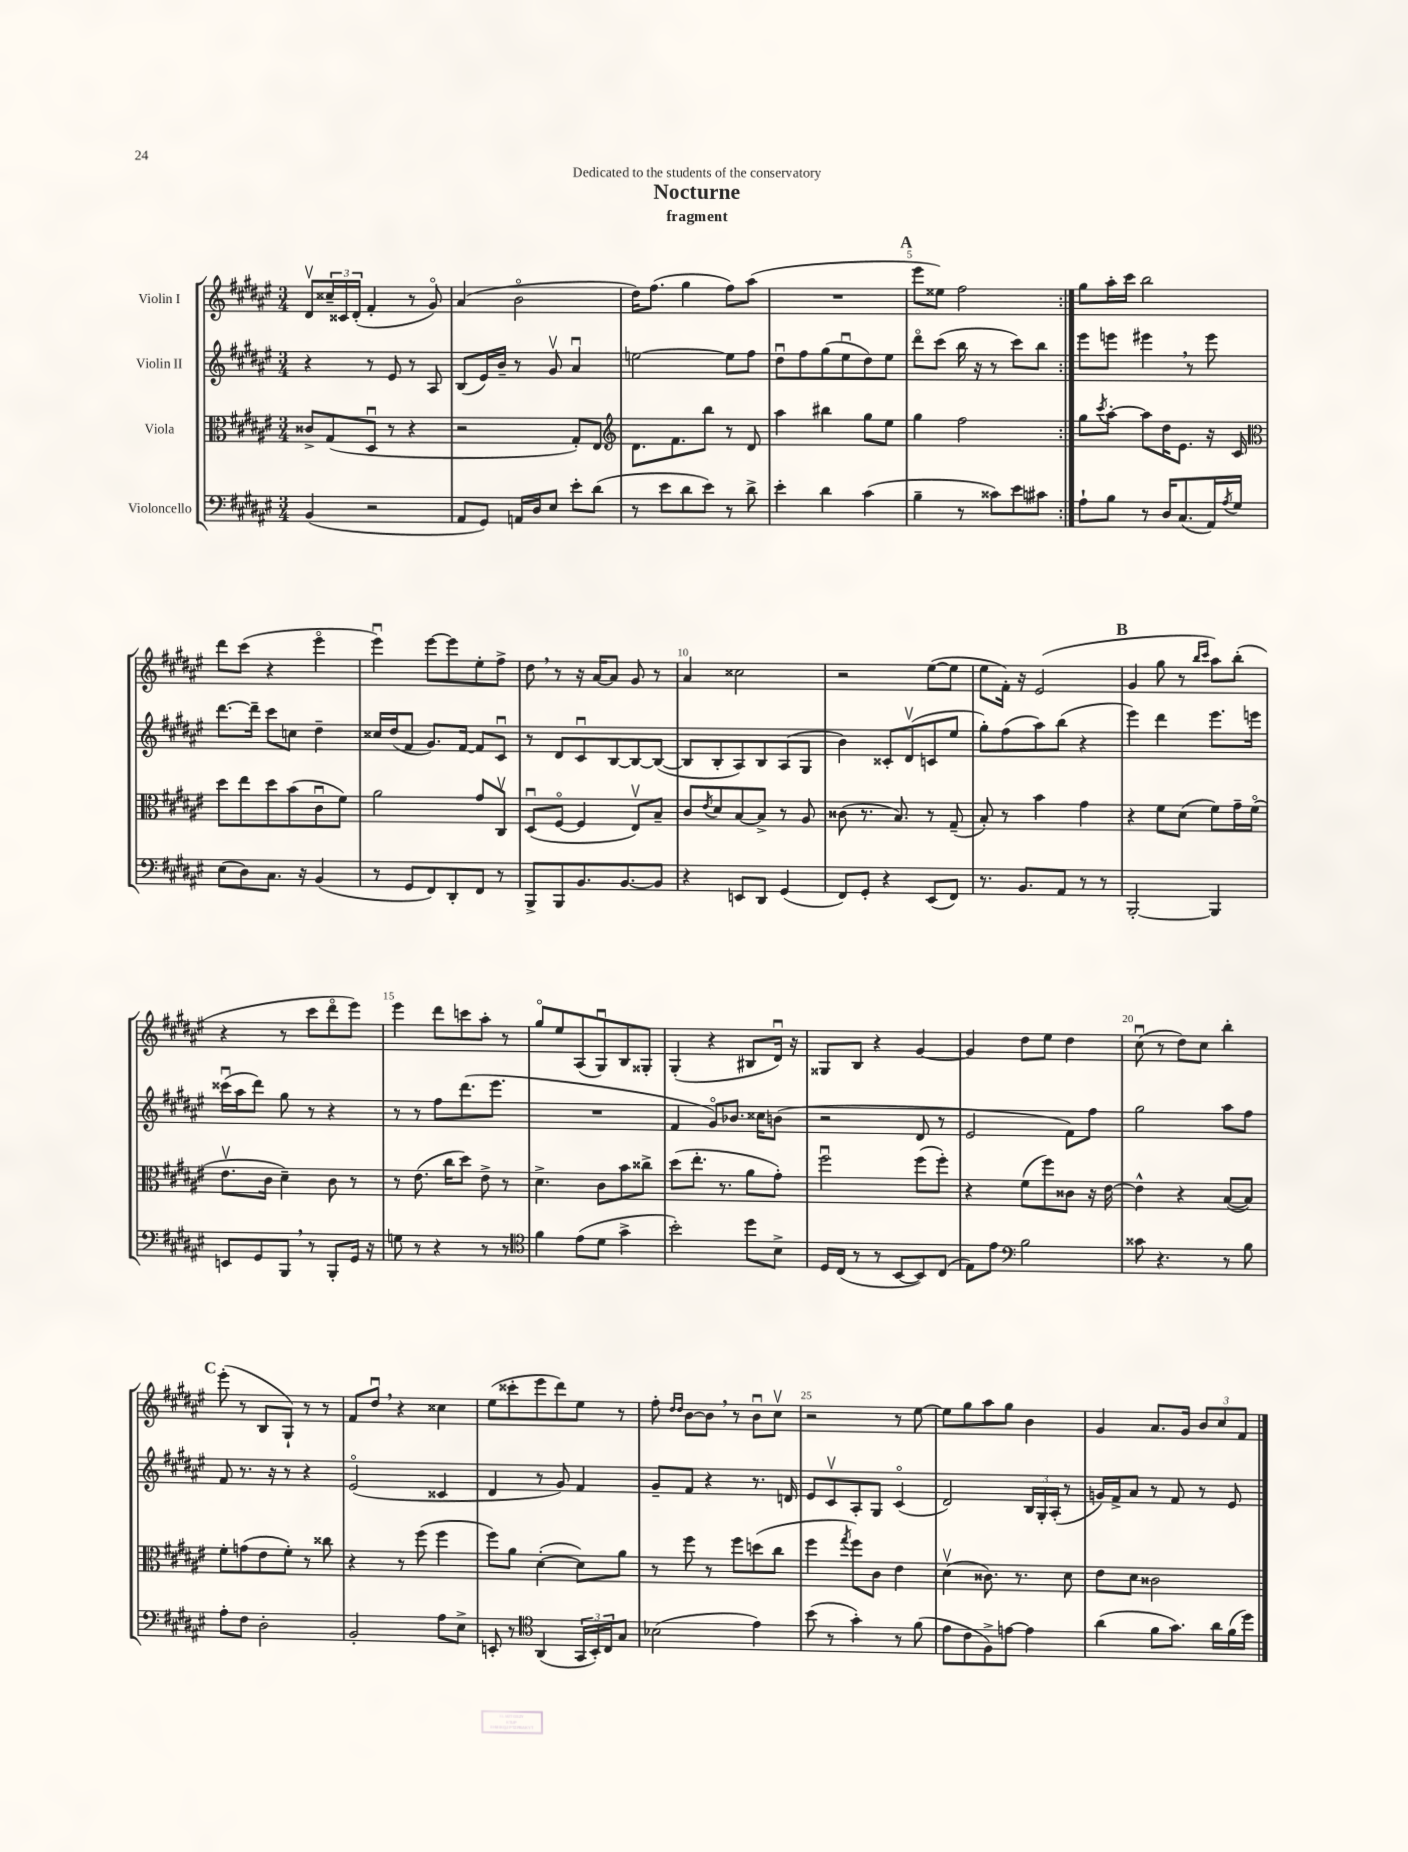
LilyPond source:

\header { title = "Nocturne" subtitle = "fragment" dedication = "Dedicated to the students of the conservatory" }
<<
\new StaffGroup <<
\new Staff = "s0" \with { instrumentName = "Violin I" } {
    \clef treble \key fis \major \numericTimeSignature \time 3/4
    \repeat volta 2 { dis'8\upbow \tuplet 3/2 { cisis''16-- cisis'16 dis'16-.( } fis'4-. r8 gis'8\flageolet) |
    ais'4( b'2\flageolet |
    dis''16) fis''8.( gis''4 fis''8) ais''8( |
    R2. |
    \mark \markup { \bold "A" } eis'''8 eisis''8) fis''2 | }
    gis''8 ais''16-. cis'''16 b''2 |
    dis'''8 cis'''8( r4 eis'''4\flageolet |
    eis'''4\downbow) eis'''8~ eis'''8 eis''8-. fis''8-> |
    dis''8 \breathe r8 r16 ais'16~ ais'8 gis'8 r8 |
    ais'4 cisis''2 |
    r2 eis''8~( eis''8 |
    eis''8 fis'16-.) r16 eis'2( |
    \mark \markup { \bold "B" } gis'4 gis''8 r8 \grace { b''16 cis'''16 } ais''8) b''8-.( |
    r4 r8 cis'''8 dis'''8\flageolet eis'''8) |
    eis'''4 dis'''8 c'''8 ais''8-. r8 |
    gis''8\flageolet eis''8 ais8( gis8\downbow) b8 gisis8-. |
    gis4-.( r4 bis8 dis'16\downbow) r16 |
    gisis8 b8 r4 gis'4~ |
    gis'4 dis''8 eis''8 dis''4 |
    cis''8\downbow( r8 dis''8) cis''8 b''4-. |
    \mark \markup { \bold "C" } eis'''8-.( r8 b8 gis8-!) r8 r8 |
    fis'8 dis''8\downbow \breathe r4 cisis''4 |
    eis''8( cisis'''8-. eis'''8 dis'''8) eis''8 r8 |
    fis''8-. \grace { dis''16 dis''16 } b'8~ b'8 \breathe r8 b'8\downbow cis''8\upbow |
    r2 r8 eis''8~ |
    eis''8 gis''8 ais''8 gis''8 b'4 |
    gis'4 ais'8. gis'16 \tuplet 3/2 { b'8 cis''8 fis'8 } \bar "|." |
}
\new Staff = "s1" \with { instrumentName = "Violin II" } {
    \clef treble \key fis \major \numericTimeSignature \time 3/4
    \repeat volta 2 { r4 r8 eis'8 r8 ais8 |
    b8( eis'16) b'16-- r8 gis'8\upbow ais'4\downbow |
    e''2~ e''8 fis''8 |
    dis''8\downbow fis''8 gis''8( eis''8\downbow dis''8) eis''8 |
    \mark \markup { \bold "A" } dis'''8\flageolet cis'''8( b''16 r16 r8 cis'''8) b''8 | }
    eis'''8 e'''8 eis'''4 \breathe r8 eis'''8 |
    dis'''8.~ dis'''16-- cis'''8 c''8 dis''4-- |
    cisis''16 dis''16( fis'8 gis'8.) fis'16~ fis'8 cis'8\downbow |
    r8 dis'8 cis'8\downbow b8~ b8~ b8~( |
    b8 b8-. ais8) b8 ais8( gis8 |
    b'4) cisis'8-. dis'8\upbow( c'8 eis''8 |
    gis''8-.) fis''8( ais''8) b''8( r4 |
    \mark \markup { \bold "B" } eis'''4) dis'''4 eis'''8. e'''16 |
    cisis'''16\downbow( ais''16 dis'''8) gis''8 r8 r4 |
    r8 r8 fis''8 dis'''8.( eis'''8. |
    R2. |
    fis'4 gis'8\flageolet) bes'8. cisis''16 b'8( |
    r2 dis'8 r8 |
    eis'2 fis'8) fis''8 |
    gis''2 ais''8 fis''8 |
    \mark \markup { \bold "C" } fis'8 r8. r16 r8 r4 |
    eis'2\flageolet( cisis'4 |
    dis'4 r8 gis'8) fis'4 |
    gis'8-- fis'8 r4 r8. d'16 |
    eis'8 cis'8\upbow ais8-. gis8 cis'4\flageolet( |
    dis'2) \tuplet 3/2 { b16 gis16-. ais16-.( } r8 |
    g'16) fis'16-> ais'8 r8 fis'8 r8 eis'8 \bar "|." |
}
\new Staff = "s2" \with { instrumentName = "Viola" } {
    \clef alto \key fis \major \numericTimeSignature \time 3/4
    \repeat volta 2 { cisis'8-> gis8( dis8\downbow r8 r4 |
    r2 gis8-.) eis8 |
    \clef treble dis'8. fis'8. b''8 r8 dis'8 |
    ais''4 bis''4 gis''8 eis''8 |
    \mark \markup { \bold "A" } gis''4 fis''2 | }
    gis''8 \acciaccatura { cis'''8 } ais''8~-. ais''8 dis''16 eis'8. r16 cis'16 |
    \clef alto dis''8 eis''8 dis''8 b'8( cis'8\downbow fis'8) |
    ais'2 gis'8 cis8\upbow |
    dis8\downbow( fis8~\flageolet fis4 eis8\upbow) b8-- |
    cis'8 \acciaccatura { eis'8 } dis'8 b8~ b8-> r8 ais8 |
    cisis'8( r8. b8.) r8 gis8--( |
    b8-.) r8 b'4 gis'4 |
    \mark \markup { \bold "B" } r4 fis'8 dis'8( fis'8) gis'16-- fis'16\flageolet( |
    eis'8.\upbow cis'16 dis'4--) cis'8 r8 |
    r8 eis'8.( cis''16 dis''8) eis'8-> r8 |
    dis'4.-> cis'8 b'8 cisis''8-> |
    dis''8( eis''8.-. r8. ais'8 gis'8-.) |
    fis''2\downbow fis''8( fis''8-.) |
    r4 fis'8( fis''8) cisis'8 r16 eis'16~ |
    eis'4-^ r4 b8~( b8) |
    \mark \markup { \bold "C" } fis'8-. g'8( eis'8 fis'8-.) r8 cisis''8 |
    r4 r8 fis''8( fis''4 |
    fis''8) ais'8 dis'4~-.( dis'8) ais'8 |
    r8 fis''8 r8 fis''8 d''8( cis''8 |
    fis''4 \acciaccatura { gis''8 } fis''8) cis'8 eis'4 |
    dis'4\upbow( cisis'8.) r8. dis'8 |
    eis'8 dis'8 cisis'2 \bar "|." |
}
\new Staff = "s3" \with { instrumentName = "Violoncello" } {
    \clef bass \key fis \major \numericTimeSignature \time 3/4
    \repeat volta 2 { b,4( r2 |
    ais,8 gis,8) a,16 dis16 eis8 eis'8-. dis'8( |
    r8 eis'8 dis'8 eis'8) r8 dis'8-> |
    eis'4-. dis'4 cis'4( |
    \mark \markup { \bold "A" } b4-- r8 cisis'8) eis'8 cis'8 | }
    ais8-! b8 r8 dis16 cis8.( ais,16) \acciaccatura { ais8 } gis16 |
    eis8( dis8) cis8. r16 b,4( |
    r8 gis,8 fis,8) dis,8-. fis,8 r8 |
    b,,8-> b,,8 b,8. b,8.~ b,8 |
    r4 e,8 dis,8 gis,4( |
    fis,8) gis,8-. r4 eis,8( fis,8) |
    r8. b,8. ais,8 r8 r8 |
    \mark \markup { \bold "B" } b,,2~-. b,,4 |
    e,8 gis,8 b,,8 \breathe r8 b,,8-. gis,16 r16 |
    g8 r8 r4 r8 r8 |
    \clef tenor fis'4 eis'8( dis'8 gis'4-> |
    b'2-.) dis''8 b8-> |
    dis16 cis16( r8 r8 b,8~ b,8) cis8( |
    eis8) eis'8 \clef bass b2 |
    cisis'8 r4. r8 b8 |
    \mark \markup { \bold "C" } ais8-. fis8 dis2-. |
    b,2-. ais8 eis8-> |
    e,8-. r8 \clef tenor ais,4( \tuplet 3/2 { gis,16 b,16-.) cis16 } gis8 |
    bes2( eis'4) |
    b'8( r8 gis'4-.) r8 fis'8( |
    eis'8 cis'8 fis8->) e'8~ e'4 |
    ais'4( fis'8 gis'8.) ais'16 fis'16( dis''16) \bar "|." |
}
>>
>>
\layout { \context { \Score \override BarNumber.break-visibility = ##(#f #t #t) barNumberVisibility = #(every-nth-bar-number-visible 5) } }
